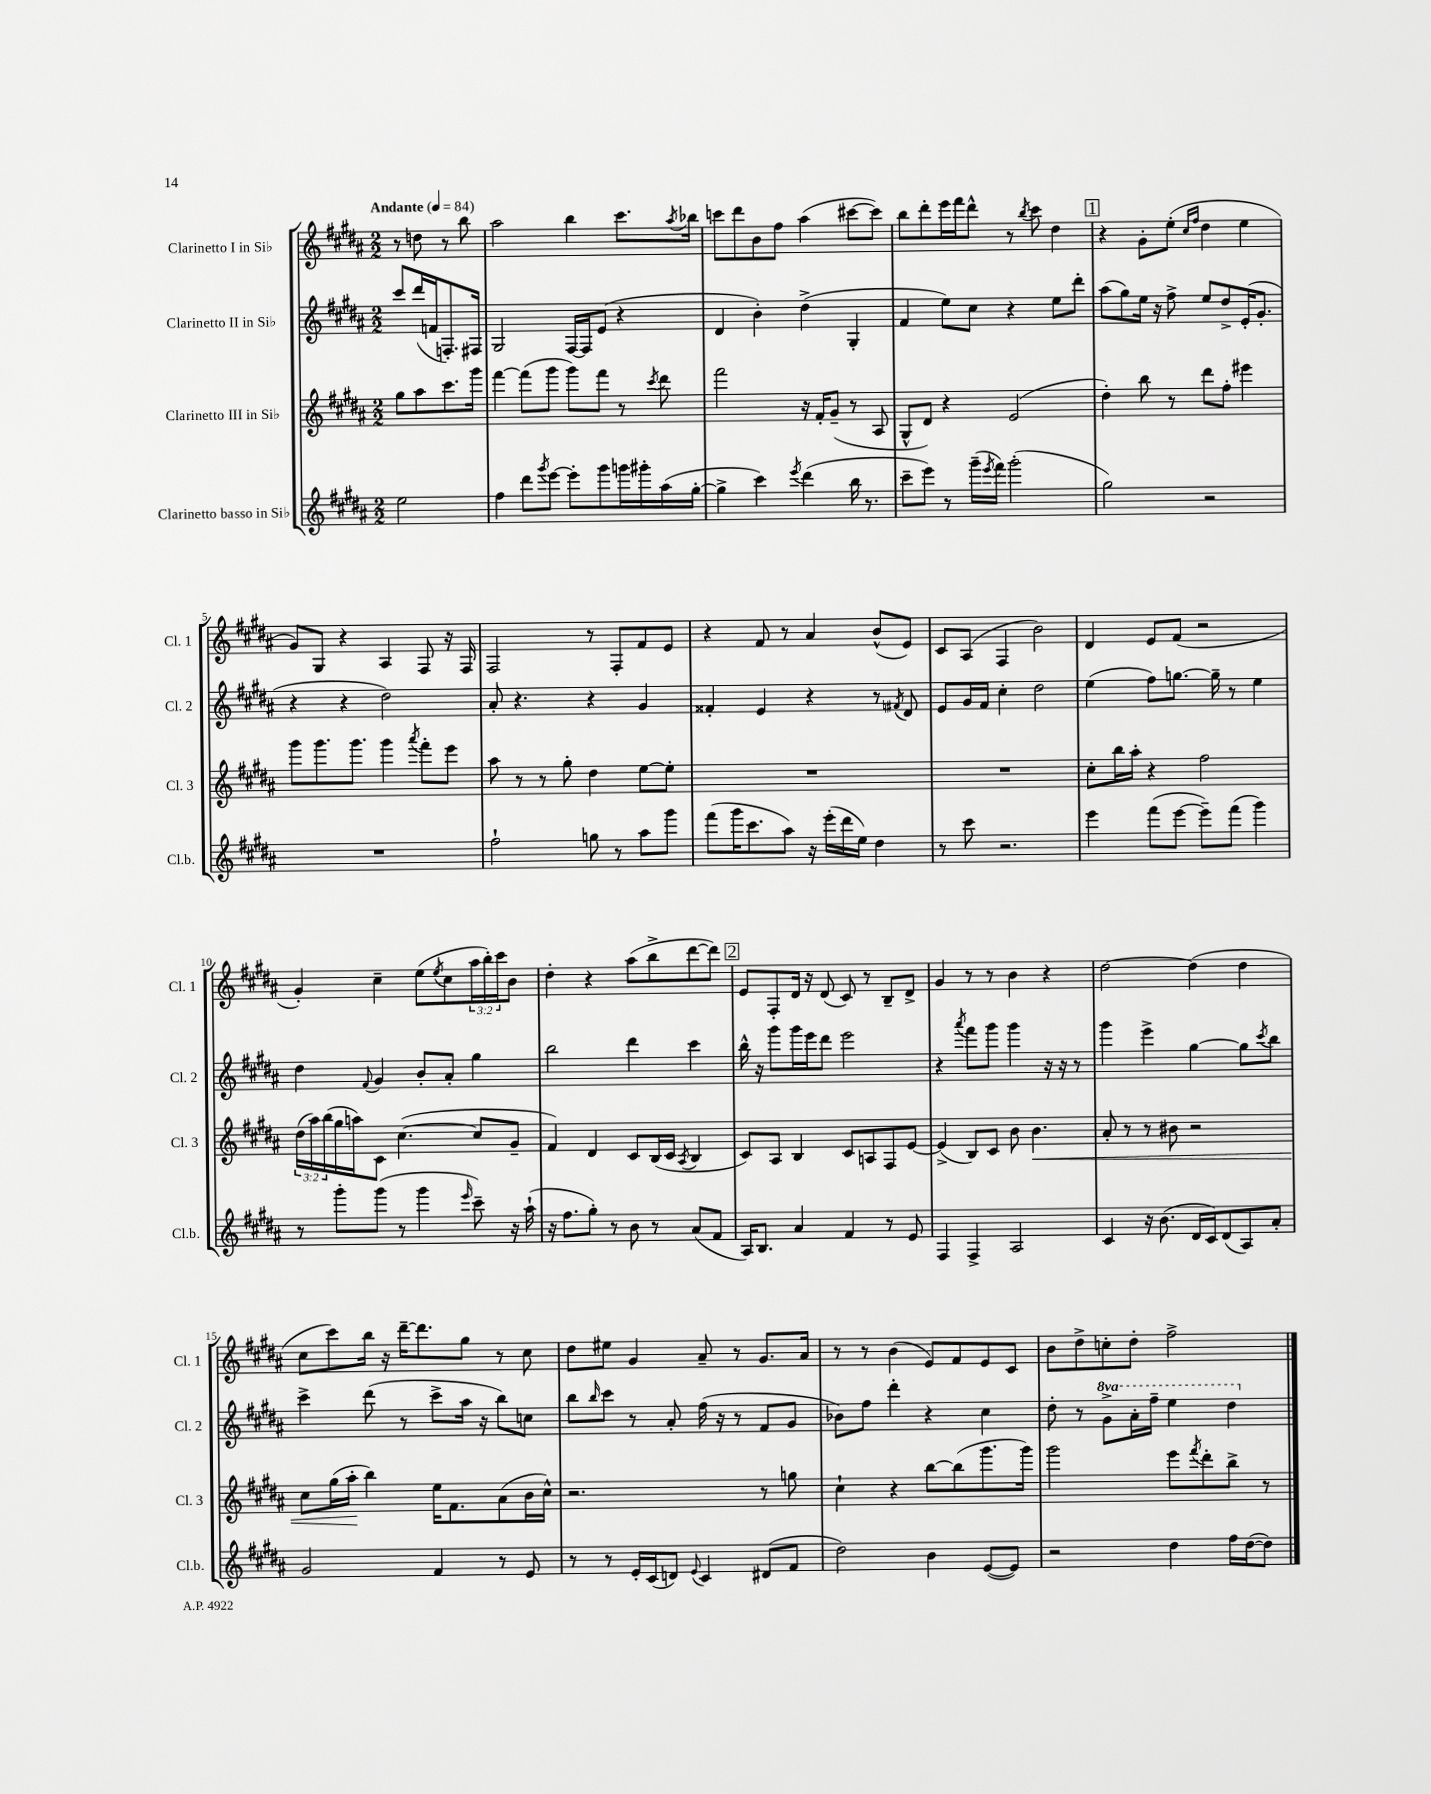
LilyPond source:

<<
\new StaffGroup <<
\new Staff = "s0" \with { instrumentName = "Clarinetto I in Sib" shortInstrumentName = "Cl. 1" } {
    \clef treble \key b \major \numericTimeSignature \time 2/2 \override Staff.TupletNumber.text = #tuplet-number::calc-fraction-text \partial 2 \tempo "Andante" 4 = 84
    r8 d''8 r8 b''8 |
    ais''2 b''4 cis'''8. \acciaccatura { ais''8 } bes''16 |
    c'''8 dis'''8 b'8 fis''8 ais''4( cis'''8~ cis'''8) |
    b''8 dis'''8-. e'''16 fis'''16 dis'''8-^ r8 \acciaccatura { b''8 } cis'''8 dis''4 |
    \mark \markup { \box "1" } r4 gis'8-. e''8-.( \grace { cis''16 fis''16 } dis''4 e''4 |
    gis'8) gis8 r4 ais4 fis8 r16 fis16 |
    fis2 r8 fis8-. fis'8 e'8 |
    r4 fis'8 r8 ais'4 b'8-^( e'8) |
    cis'8 ais8( fis4 b'2) |
    dis'4 e'8 fis'8( r2 |
    gis'4-.) cis''4-- e''8( \acciaccatura { e''8 } cis''8 \tuplet 3/2 { ais''16 b''16-.) cis'''16 } b'8 |
    dis''4-. r4 ais''8( b''8-> dis'''8~ dis'''8) |
    \mark \markup { \box "2" } e'8 fis8-. dis'16 r16 dis'8( cis'8) r8 b8-- dis'8-> |
    gis'4 r8 r8 b'4 r4 |
    dis''2~ dis''4( dis''4 |
    cis''8 cis'''8) b''16 r16 dis'''16~-- dis'''8. gis''8 r8 cis''8 |
    dis''8 eis''8 gis'4 ais'8-- r8 gis'8. ais'16 |
    r8 r8 b'4( e'8) fis'8 e'8 cis'8 |
    b'8 dis''8-> c''8-. dis''8-. fis''2-> \bar "|." |
}
\new Staff = "s1" \with { instrumentName = "Clarinetto II in Sib" shortInstrumentName = "Cl. 2" } {
    \clef treble \key b \major \numericTimeSignature \time 2/2 \set Staff.ottavationMarkups = #ottavation-simple-ordinals \partial 2
    cis'''8 dis'''16( f'16 f8.-.) fis16 |
    gis2 fis16~ fis16 e'8( r4 |
    dis'4 b'4-.) dis''4->( gis4-. |
    fis'4 e''8) cis''8 r4 e''8 dis'''8-. |
    \mark \markup { \box "1" } ais''8( gis''8) e''16 r16 fis''8-> e''8 dis''8-> e'16-.( gis'8.-. |
    r4 r4 dis''2) |
    ais'8-. r4. r4 gis'4 |
    fisis'4-. e'4 r4 r8 \acciaccatura { fis'8 } dis'8 |
    e'8 gis'16 fis'16 cis''4-. dis''2 |
    e''4( fis''8) g''8.~ g''16-- r8 e''4 |
    dis''4 \appoggiatura { fis'8 } gis'4 b'8-. ais'8-. gis''4 |
    b''2 dis'''4 cis'''4 |
    \mark \markup { \box "2" } b''16-^ r16 gis'''8 gis'''16 e'''16 dis'''8 e'''2 |
    r4 \acciaccatura { ais'''8 } fis'''8 gis'''8 gis'''4 r16 r16 r8 |
    gis'''4 e'''4-> gis''4~ gis''8 \acciaccatura { cis'''8 } b''8 |
    cis'''4-> dis'''8( r8 cis'''8-> ais''16 r16 b''8) c''8 |
    b''8 \grace { b''16 } cis'''8 r8 ais'8-. fis''16( r16 r8 fis'8 gis'8 |
    bes'8) fis''8 dis'''4-. r4 cis''4 |
    dis''8-. r8 \ottava #1 gis''8-> ais''16-. fis'''16-- e'''4 dis'''4 \ottava #0 \bar "|." |
}
\new Staff = "s2" \with { instrumentName = "Clarinetto III in Sib" shortInstrumentName = "Cl. 3" } {
    \clef treble \key b \major \numericTimeSignature \time 2/2 \override Staff.TupletNumber.text = #tuplet-number::calc-fraction-text \partial 2
    gis''8 ais''8 cis'''8. gis'''16 |
    fis'''4~ fis'''8( gis'''8 gis'''8) fis'''8 r8 \acciaccatura { cis'''8 } dis'''8 |
    fis'''2 r16 fis'16-. gis'8--( r8 ais8 |
    gis8-^ dis'8) r4 e'2( |
    \mark \markup { \box "1" } dis''4-.) b''8 r8 dis'''8 fis''8-. eis'''4 |
    gis'''8 gis'''8. gis'''8. gis'''4 \acciaccatura { ais'''8 } fis'''8-. e'''8 |
    ais''8 r8 r8 gis''8-. dis''4 e''8~ e''8-. |
    R1 |
    R1 |
    cis''8-. b''16 ais''16-. r4 fis''2 |
    \tuplet 3/2 { dis''16( ais''16) b''16( } gis''16 a''16) cis'8 cis''4.~( cis''8 gis'8-- |
    fis'4) dis'4 cis'8 b16( cis'16 \acciaccatura { ais8 } b4 |
    \mark \markup { \box "2" } cis'8) ais8 b4 cis'8 a8 fis8 e'8~ |
    e'4->( b8) cis'8 b'8 b'4.\< |
    ais'8-. r8 r8 bis'8 r2 |
    cis''8 gis''16( ais''16-.\! b''4) e''16 fis'8. ais'8( b'16 cis''16-^) |
    r2. r8 g''8 |
    cis''4-! r4 b''8~ b''8( gis'''8. gis'''16) |
    gis'''2 e'''8 \acciaccatura { fis'''8 } dis'''8-. b''8-> r8 \bar "|." |
}
\new Staff = "s3" \with { instrumentName = "Clarinetto basso in Sib" shortInstrumentName = "Cl.b." } {
    \clef treble \key b \major \numericTimeSignature \time 2/2 \partial 2
    e''2 |
    fis''4 dis'''8 \acciaccatura { gis'''8 } e'''8~ e'''8-. gis'''8 g'''16 gis'''16-. ais''16( gis''16~-. |
    gis''4-> cis'''4) \acciaccatura { e'''8 } dis'''4( b''16 r8. |
    cis'''8-- e'''8) r8 gis'''16--( \acciaccatura { e'''8 } fis'''16) gis'''2-.( |
    \mark \markup { \box "1" } gis''2) r2 |
    R1 |
    fis''2-! g''8 r8 ais''8 gis'''8 |
    fis'''8( gis'''16 cis'''8. ais''8) r16 e'''16-.( dis'''16 e''16) dis''4 |
    r8 cis'''8 r2. |
    e'''4 fis'''8( e'''8~ e'''8--) fis'''8( gis'''4) |
    r8 gis'''8-. gis'''8( r8 gis'''4 \grace { e'''16 } cis'''8--) r16 ais''16-!( |
    r16 fis''8. gis''8-.) r8 b'8 r8 ais'8( fis'8 |
    \mark \markup { \box "2" } ais16) b8. ais'4 fis'4 r8 e'8 |
    fis4 fis4-> ais2 |
    cis'4 r16 b'8.( dis'16 cis'16) dis'8( ais8) ais'8-. |
    gis'2 fis'4 r8 e'8 |
    r8 r8 e'16-. cis'16( d'8) \appoggiatura { e'8 } cis'4 dis'8( fis'8 |
    dis''2) b'4 e'8~( e'8) |
    r2 dis''4 fis''16 dis''16~( dis''8) \bar "|." |
}
>>
>>
